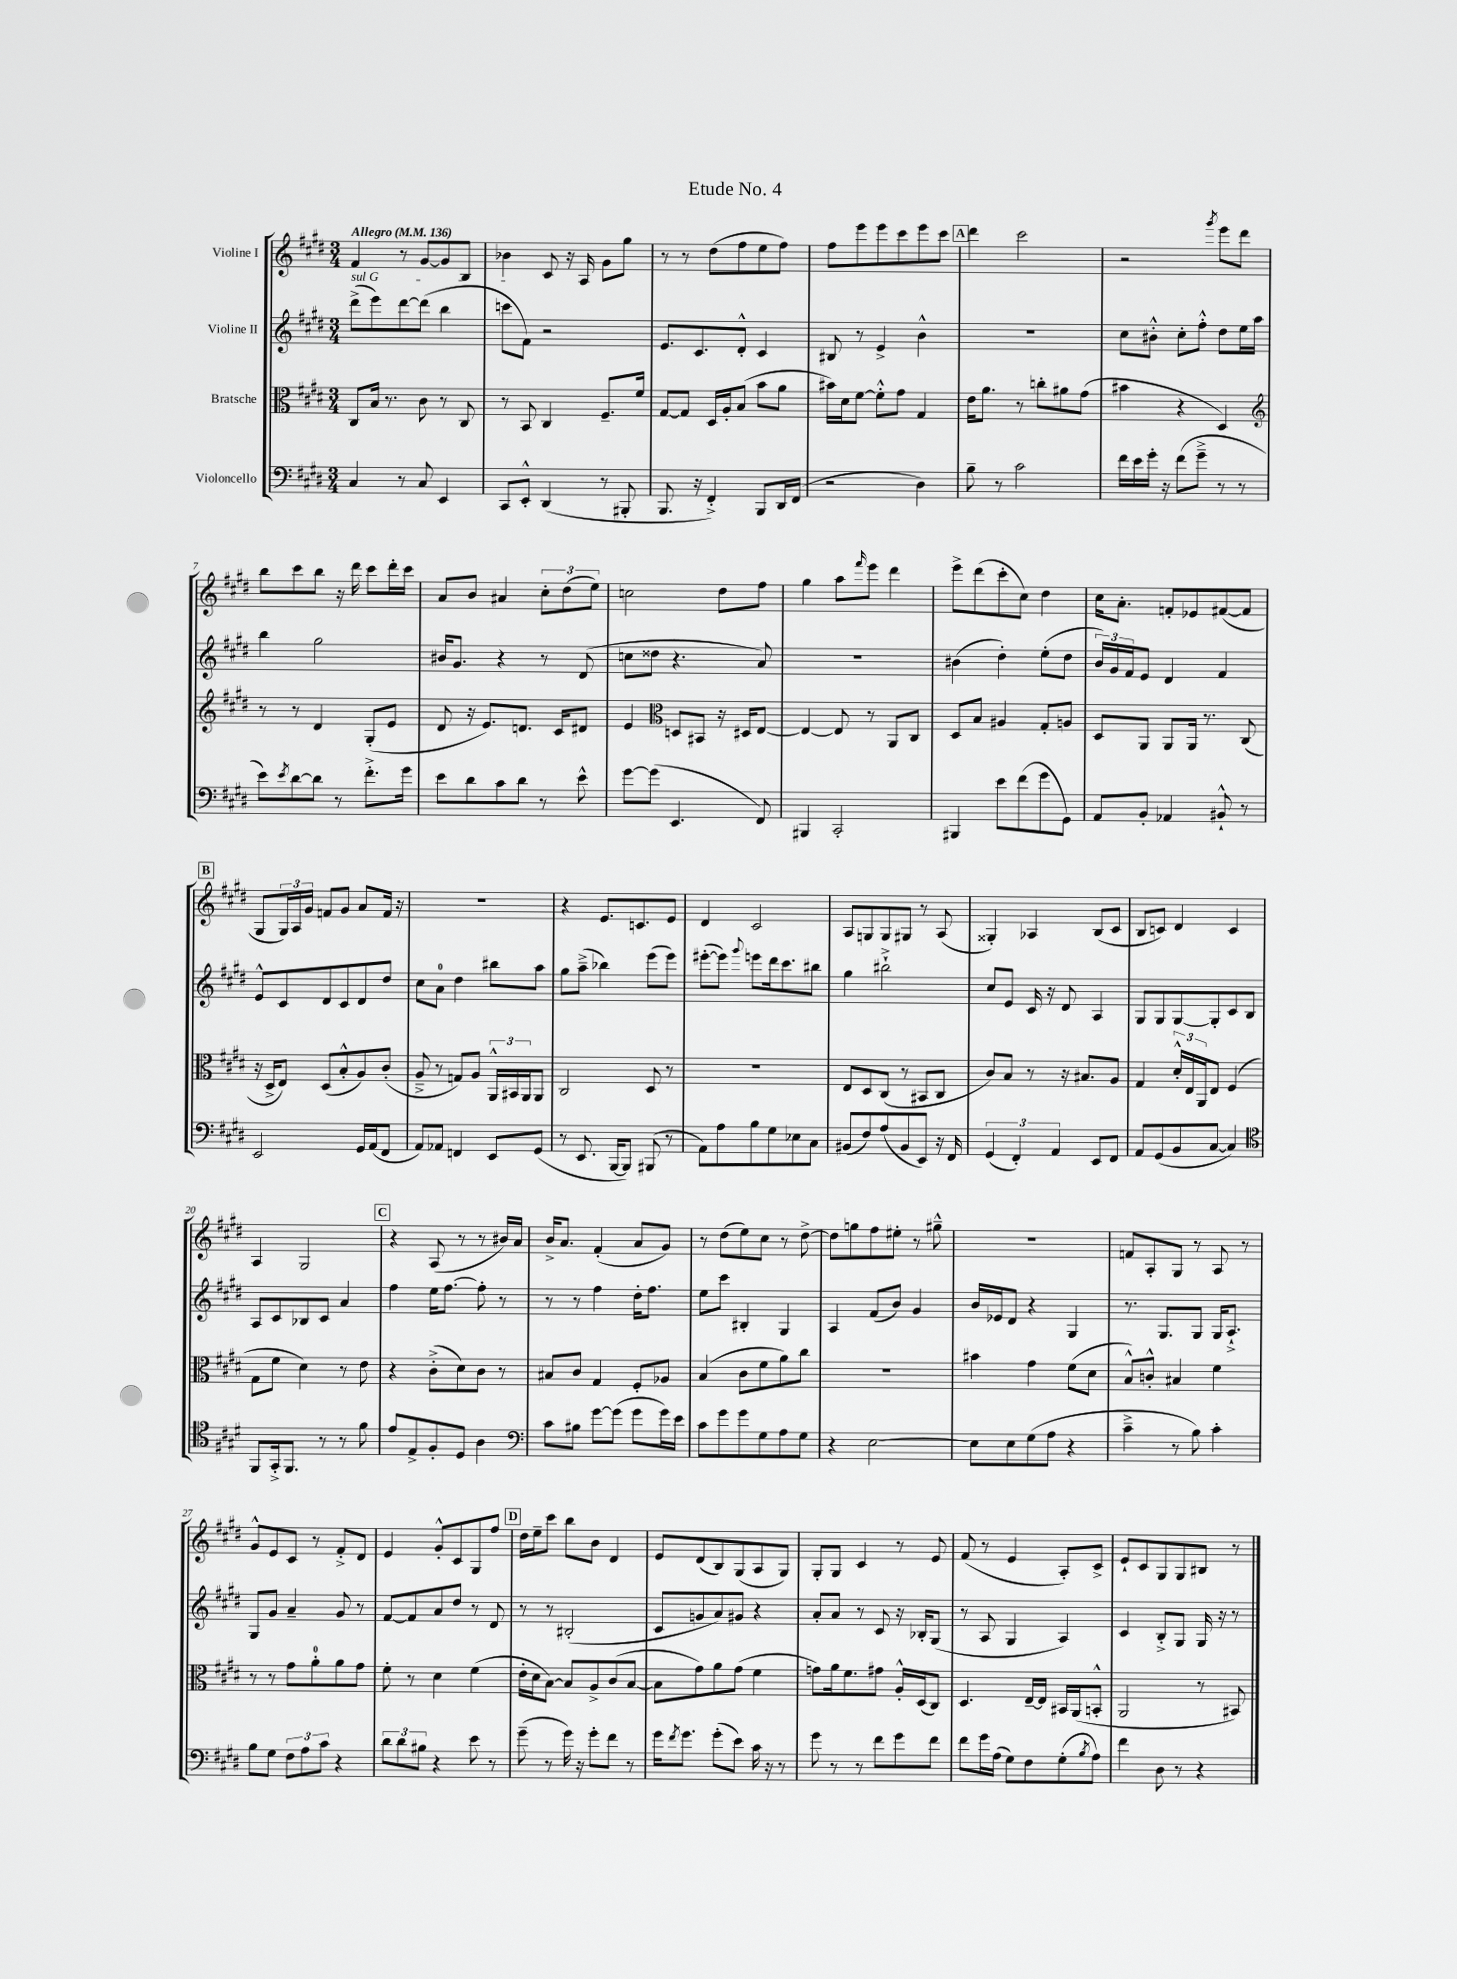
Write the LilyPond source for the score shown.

\header { title = "Etude No. 4" }
<<
\new StaffGroup <<
\new Staff = "s0" \with { instrumentName = "Violine I" } {
    \clef treble \key e \major \numericTimeSignature \time 3/4 \tempo "Allegro" 4 = 136
    fis'4 r8 gis'8~ gis'8 b8 |
    bes'4 cis'8 r16 a16 gis'8 gis''8 |
    r8 r8 dis''8( fis''8 e''8 fis''8) |
    fis''8 e'''8 e'''8 cis'''8 e'''8 cis'''8 |
    \mark \markup { \box "A" } dis'''4 cis'''2 |
    r2 \acciaccatura { gis'''8 } e'''8 dis'''8 |
    b''8 cis'''8 b''8 r16 dis'''16 cis'''8 dis'''16-. cis'''16 |
    a'8 b'8 ais'4 \tuplet 3/2 { cis''8-. dis''8( e''8) } |
    c''2 dis''8 fis''8 |
    gis''4 a''8 \grace { fis'''16 } e'''8 dis'''4 |
    e'''8-> dis'''8( cis'''8-. cis''8) dis''4 |
    cis''16 a'8.-. f'8-. ees'8 fis'8~( fis'8 |
    \mark \markup { \box "B" } gis8 \tuplet 3/2 { gis16) a16 gis'16 } f'8 gis'8 a'8 f'16 r16 |
    R2. |
    r4 e'8. c'8. e'8 |
    dis'4 cis'2 |
    a8 g8 g8 gis8 r8 a8( |
    gisis4-.) aes4 b8( cis'8 |
    b8 c'8) dis'4 c'4 |
    a4 gis2 |
    \mark \markup { \box "C" } r4 a8( r8 r8 bis'16) a'16 |
    b'16-> a'8. fis'4-.( a'8 gis'8) |
    r8 dis''8( e''8) cis''8 r8 dis''8~-> |
    dis''8 g''8 fis''8 eis''8-. r8 gis''8---^ |
    R2. |
    f'8 a8-. gis8 r8 a8 r8 |
    gis'8-^ e'8 cis'8 r8 fis'8-.-> dis'8 |
    e'4 gis'8-.-^ cis'8 gis8 fis''8 |
    \mark \markup { \box "D" } dis''16 e''16-- cis'''8 b''8 b'8 dis'4 |
    e'8 dis'8( b8) gis8( a8 gis8) |
    gis8-. gis8 cis'4 r8 e'8 |
    fis'8( r8 e'4 a8-.) cis'8-> |
    e'8-! cis'8 gis8 gis8 bis8 r8 \bar "|." |
}
\new Staff = "s1" \with { instrumentName = "Violine II" } {
    \clef treble \key e \major \numericTimeSignature \time 3/4
    \once \override TextSpanner.bound-details.left.text = \markup { \italic "sul G" } dis'''8->\startTextSpan( e'''8) dis'''8~ dis'''8( b''4 |
    c'''8 fis'8\stopTextSpan) r2 |
    e'8. cis'8. dis'8-.-^ cis'4 |
    bis8 r8 e'4-> b'4-^ |
    \mark \markup { \box "A" } R2. |
    cis''8 bis'8-.-^ cis''8-. fis''8-.-^ dis''8 e''16 a''16 |
    b''4 gis''2 |
    bis'16 gis'8. r4 r8 dis'8( |
    c''8 disis''8 r4. a'8) |
    R2. |
    bis'4( dis''4-.) e''8-.( dis''8 |
    \tuplet 3/2 { b'16) gis'16 fis'16 } e'8 dis'4 fis'4 |
    \mark \markup { \box "B" } e'8-^ cis'8 dis'8 cis'8 dis'8 dis''8 |
    cis''8 a'8-0 dis''4 bis''8 a''8 |
    gis''8 a''8--->( bes''4) e'''8( e'''8) |
    eis'''8~-.( eis'''8) \appoggiatura { gis'''8 } e'''8 dis'''16 cis'''8. bis''8 |
    gis''4 bis''2-!-> |
    cis''8 e'8 cis'16 r16 dis'8 a4 |
    gis8 gis8 gis8~ gis8-. cis'8 b8 |
    a8 cis'8 bes8 cis'8 a'4 |
    \mark \markup { \box "C" } fis''4 e''16 fis''8.~ fis''8-. r8 |
    r8 r8 fis''4 dis''16-. fis''8. |
    e''8 cis'''8 bis4-. gis4 |
    a4 fis'8( b'8) gis'4 |
    b'16 ees'16 dis'8 r4 gis4 |
    r8. gis8. gis8 gis16 a8.-!-> |
    gis8 gis'8 a'4-- gis'8 r8 |
    fis'8~ fis'8 a'8 dis''8 r8 dis'8 |
    \mark \markup { \box "D" } r8 r8 bis2-.( |
    cis'8 g'8 a'8) gis'8 r4 |
    a'8-. a'8 r8 cis'8 r16 bes16-. gis8( |
    r8 a8 gis4 a4) |
    cis'4 b8-.-> gis8 gis16 r16 r8 \bar "|." |
}
\new Staff = "s2" \with { instrumentName = "Bratsche" } {
    \clef alto \key e \major \numericTimeSignature \time 3/4
    cis8 b16 r8. cis'8 r8 cis8 |
    r8 b,8 cis4 fis8.-- fis'16 |
    gis8~ gis8 dis16 a16-. b8( b'8 a'8 |
    bis'16) dis'16 fis'8~ fis'8-.-^ gis'8 gis4 |
    \mark \markup { \box "A" } e'16 a'8. r8 c''8-. ais'8 gis'8( |
    bis'4 r4 dis4) |
    \clef treble r8 r8 dis'4 gis8-.( e'8 |
    dis'8 r16 e'8.) d'8. cis'16 dis'8 |
    e'4 \clef alto d8 bis,8 r16 dis16 e8~ |
    e4~ e8 r8 a,8 cis8 |
    dis8 b8 ais4 gis8-. a8 |
    dis8 a,8 a,8 a,16 r8. cis8( |
    \mark \markup { \box "B" } r16 dis16-> e8) dis8( b8-.-^ a8) cis'8-.( |
    a8---> r8 g8) a8 \tuplet 3/2 { a,16-^ bis,16 a,16 } a,8 |
    cis2 dis8 r8 |
    R2. |
    e8 dis8 cis8( r8 bis,8 cis8 |
    cis'8) b8 r8 r16 bis8. a8 |
    gis4 \tuplet 3/2 { dis'16-.-^ e16 a,16 } e8 fis4( |
    gis8 fis'8 dis'4) r8 e'8 |
    \mark \markup { \box "C" } r4 cis'8-.->( dis'8) cis'8 r8 |
    bis8 cis'8 gis4 fis8-. aes8 |
    b4( cis'8 fis'8 a'8) cis''8 |
    R2. |
    bis'4 gis'4 fis'8( dis'8 |
    b8-^) c'8-.-^ bis4 fis'4 |
    r8 r8 gis'8 a'8-0-. a'8 gis'8 |
    fis'8-. r8 dis'4 fis'4( |
    \mark \markup { \box "D" } e'16-. dis'16 b8~) b8 a8-> cis'8( b8~ |
    b8 gis'8) a'8 gis'8( fis'4 |
    g'8) a'16 fis'8. gis'8 a16-.-^ dis16( cis8) |
    dis4. e16~-- e16 bis,16 a,16( b,8-.-^ |
    a,2 r8 bis,8) \bar "|." |
}
\new Staff = "s3" \with { instrumentName = "Violoncello" } {
    \clef bass \key e \major \numericTimeSignature \time 3/4
    cis4 r8 cis8 e,4 |
    cis,8 e,8-.-^ dis,4( r8 bis,,8-. |
    b,,8. r16 fis,4-.->) b,,8 dis,16 fis,16( |
    r2 dis4) |
    \mark \markup { \box "A" } b8-- r8 cis'2 |
    fis'16 e'16 gis'16-. r16 fis'8( gis'8---> r8 r8 |
    e'8) \acciaccatura { e'8 } dis'8~ dis'8 r8 fis'8.-.-> gis'16 |
    e'8 dis'8 cis'8 dis'8 r8 e'8-^ |
    gis'8~ gis'8( e,4. fis,8) |
    bis,,4 cis,2-. |
    bis,,4 e'8 fis'8( gis'8 gis,8) |
    a,8 b,8-. aes,4 bis,8-!-^ r8 |
    \mark \markup { \box "B" } e,2 gis,16 a,16( fis,8 |
    a,8) aes,8 f,4 e,8 gis,8( |
    r8 e,8. b,,16~ b,,8) bis,,8( r8 |
    a,8) a8 b8 gis8 ees8 cis8 |
    bis,8( fis8) a8( bis,8 e,8) r16 fis,16 |
    \tuplet 3/2 { gis,4( fis,4-.) a,4 } e,8 fis,8 |
    a,8 gis,8( b,8 cis8~ cis4) |
    \clef tenor fis,8 gis,16-.-> fis,8. r8 r8 fis'8 |
    \mark \markup { \box "C" } e'8 e8-> fis8-. dis8 a4 |
    \clef bass cis'8 bis8 gis'8~ gis'8( gis'8 gis'16) e'16 |
    cis'8 gis'8 gis'8 gis8 a8 gis8 |
    r4 e2~ |
    e8 e8 gis8( a8 r4 |
    cis'4---> r8 b8) cis'4-. |
    b8 gis8 \tuplet 3/2 { fis8 a8 cis'8 } r4 |
    \tuplet 3/2 { dis'8 dis'8 bis8 } r4 e'8 r8 |
    \mark \markup { \box "D" } gis'8--( r8 gis'16) r16 gis'8-. fis'8 r8 |
    gis'16 \acciaccatura { fis'8 } gis'8. gis'8-.( e'8) cis'16 r16 r8 |
    gis'8 r8 r8 fis'8 gis'8 fis'8 |
    fis'8 gis'16 a16( gis8) fis8 gis8-.( \acciaccatura { b8 } a8) |
    fis'4 dis8 r8 r4 \bar "|." |
}
>>
>>
